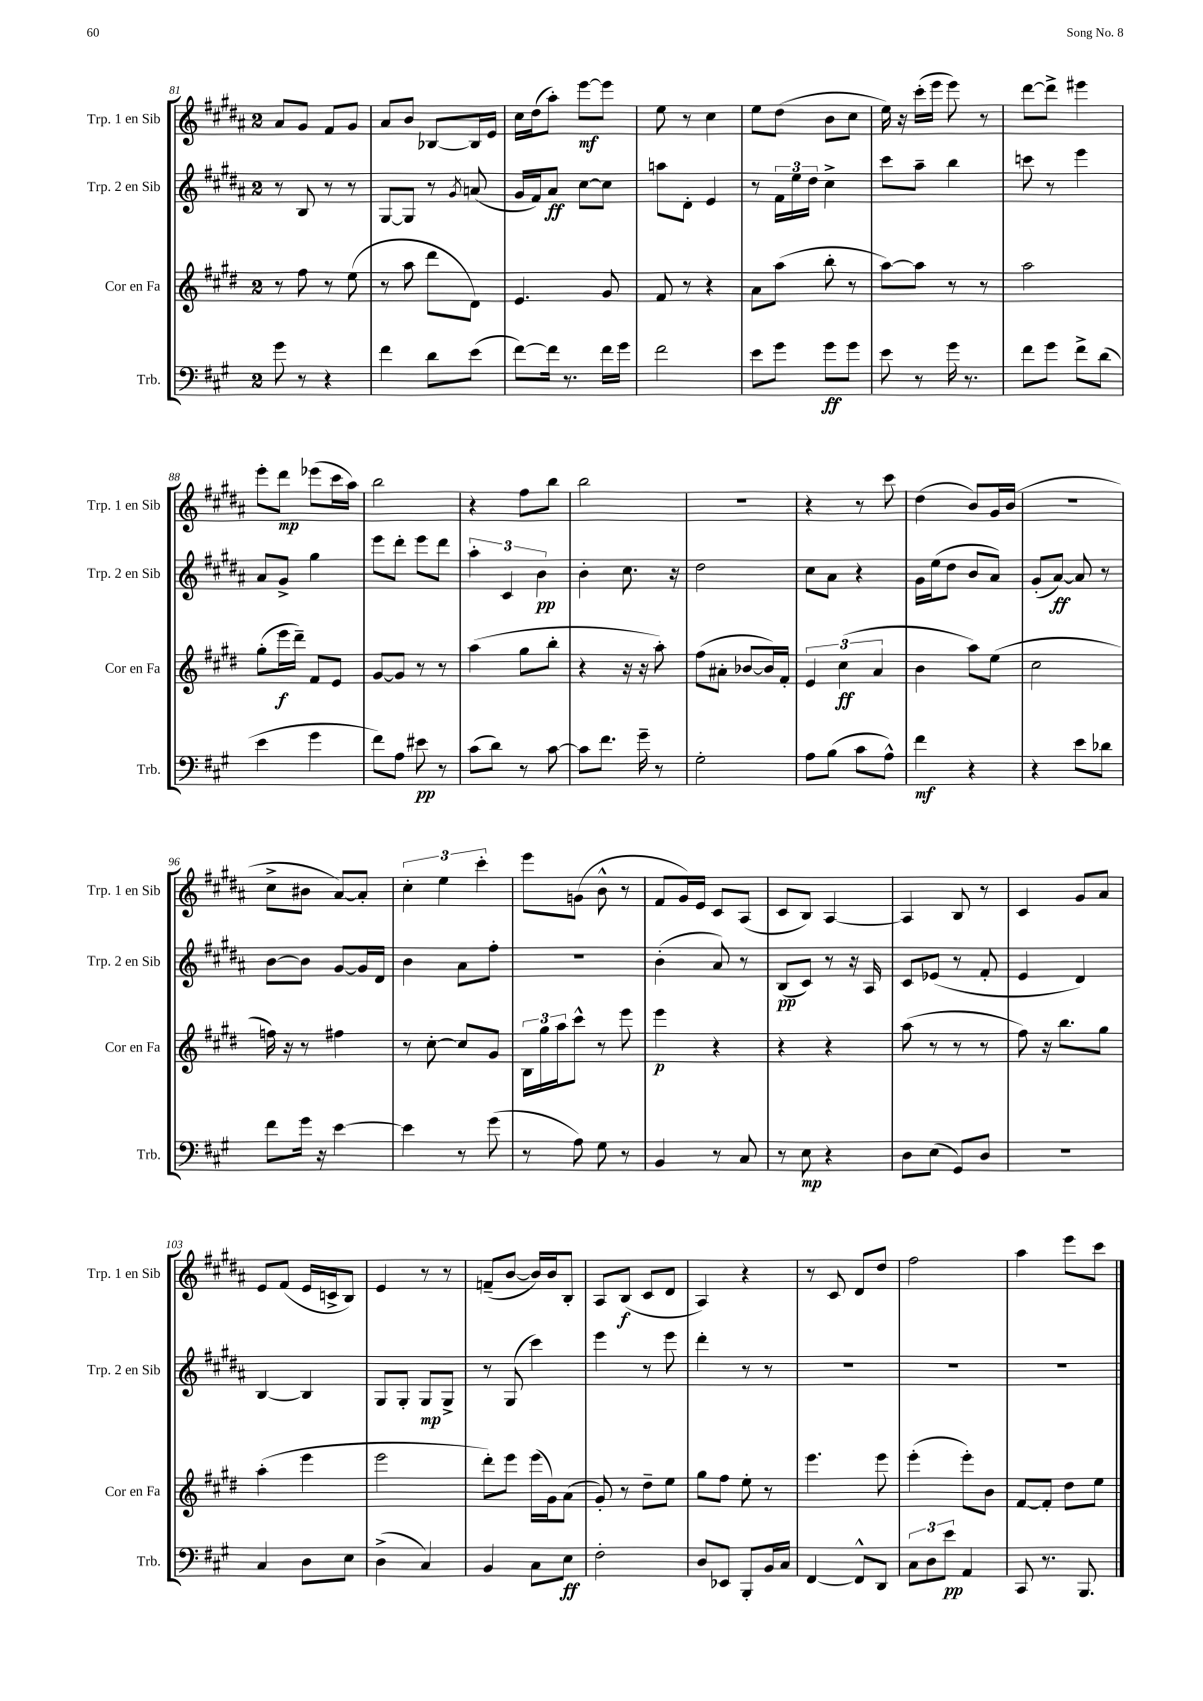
<<
\new StaffGroup <<
\new Staff = "s0" \with { instrumentName = "Trp. 1 en Sib" shortInstrumentName = "Trp. 1 en Sib" } {
    \clef treble \key b \major \once \override Staff.TimeSignature.style = #'single-digit \time 2/4
    ais'8 gis'8 fis'8 gis'8 |
    ais'8 b'8 bes8~ bes16 e'16 |
    cis''16 dis''16( ais''8-.) e'''8~\mf e'''8 |
    e''8 r8 cis''4 |
    e''8 dis''8( b'8 cis''8 |
    e''16) r16 cis'''16-.( e'''16 e'''8) r8 |
    dis'''8~ dis'''8-> eis'''4 |
    e'''8-. dis'''8\mp ees'''8( cis'''16 ais''16) |
    b''2 |
    r4 fis''8 b''8 |
    b''2 |
    R2 |
    r4 r8 cis'''8 |
    dis''4( b'8) gis'16 b'16( |
    r2 |
    cis''8-> bis'8 ais'8~) ais'8-. |
    \tuplet 3/2 { cis''4-. e''4 cis'''4-. } |
    e'''8 g'8( b'8-^ r8 |
    fis'8 gis'16) e'16 cis'8 ais8( |
    cis'8 b8) ais4~ |
    ais4 b8 r8 |
    cis'4 gis'8 ais'8 |
    e'8 fis'8( e'16 c'16-> b8) |
    e'4 r8 r8 |
    f'8--( b'8~ b'16) b'16 b8-. |
    ais8 b8\f( cis'8 dis'8 |
    ais4) r4 |
    r8 cis'8 dis'8 dis''8 |
    fis''2 |
    ais''4 e'''8 cis'''8 \bar "|." |
}
\new Staff = "s1" \with { instrumentName = "Trp. 2 en Sib" shortInstrumentName = "Trp. 2 en Sib" } {
    \clef treble \key b \major \once \override Staff.TimeSignature.style = #'single-digit \time 2/4
    r8 b8 r8 r8 |
    gis8~ gis8 r8 \acciaccatura { gis'8 } a'8( |
    gis'16 fis'16) ais'8\ff cis''8~ cis''8 |
    a''8 dis'8-. e'4 |
    r8 \tuplet 3/2 { fis'16 e''16 dis''16 } cis''4-> |
    cis'''8 ais''8-- b''4 |
    c'''8 r8 e'''4 |
    ais'8 gis'8-> gis''4 |
    e'''8 dis'''8-. e'''8 dis'''8 |
    \tuplet 3/2 { ais''4-. cis'4 b'4\pp } |
    b'4-. cis''8. r16 |
    dis''2 |
    cis''8 ais'8 r4 |
    gis'16 e''16( dis''8 b'8 ais'8) |
    gis'8-.( ais'8~\ff) ais'8 r8 |
    b'8~ b'8 gis'8~ gis'16 dis'16 |
    b'4 ais'8 fis''8-. |
    R2 |
    b'4-.( ais'8) r8 |
    b8\pp( cis'8) r8 r16 ais16 |
    cis'8 ees'8( r8 fis'8-. |
    e'4 dis'4) |
    b4~ b4 |
    gis8 gis8-. gis8\mp gis8-> |
    r8 gis8( cis'''4) |
    e'''4 r8 e'''8 |
    dis'''4-. r8 r8 |
    R2 |
    R2 |
    R2 \bar "|." |
}
\new Staff = "s2" \with { instrumentName = "Cor en Fa" shortInstrumentName = "Cor en Fa" } {
    \clef treble \key e \major \once \override Staff.TimeSignature.style = #'single-digit \time 2/4
    r8 fis''8 r8 e''8( |
    r8 a''8 dis'''8 dis'8) |
    e'4. gis'8 |
    fis'8 r8 r4 |
    a'8 a''8( b''8-. r8 |
    a''8~) a''8 r8 r8 |
    a''2 |
    gis''8-.( e'''16\f dis'''16--) fis'8 e'8 |
    gis'8~ gis'8 r8 r8 |
    a''4( gis''8 b''8-. |
    r4 r16 r16 a''8-.) |
    fis''8( ais'8-. bes'8~ bes'16) fis'16-. |
    \tuplet 3/2 { e'4 cis''4\ff( a'4 } |
    b'4 a''8) e''8( |
    cis''2 |
    f''16) r16 r8 fis''4 |
    r8 cis''8~-. cis''8 gis'8 |
    \tuplet 3/2 { b16 gis''16 a''16 } cis'''8-^ r8 e'''8 |
    e'''4\p r4 |
    r4 r4 |
    a''8( r8 r8 r8 |
    fis''8) r16 b''8. gis''8 |
    a''4-.( e'''4 |
    e'''2 |
    dis'''8-.) e'''8 e'''16( gis'16) a'8( |
    gis'8-.) r8 dis''8-- e''8 |
    gis''8 fis''8 e''8-. r8 |
    e'''4. e'''8 |
    e'''4-.( e'''8-.) b'8 |
    fis'8~ fis'8-. dis''8 e''8 \bar "|." |
}
\new Staff = "s3" \with { instrumentName = "Trb." shortInstrumentName = "Trb." } {
    \clef bass \key a \major \once \override Staff.TimeSignature.style = #'single-digit \time 2/4
    gis'8 r8 r4 |
    fis'4 d'8 e'8( |
    fis'8~) fis'16 r8. fis'16 gis'16 |
    fis'2 |
    e'8 gis'8 gis'8\ff gis'8 |
    e'8 r8 gis'16 r8. |
    fis'8 gis'8 fis'8-> d'8( |
    e'4 gis'4 |
    fis'8) a8 eis'8\pp r8 |
    cis'8( d'8) r8 cis'8~ |
    cis'8 fis'8. gis'16-- r8 |
    gis2-. |
    a8 b8( cis'8 a8-^) |
    fis'4\mf r4 |
    r4 e'8 des'8 |
    fis'8 gis'16 r16 e'4~ |
    e'4 r8 gis'8( |
    r8 a8) gis8 r8 |
    b,4 r8 cis8 |
    r8 e8\mp r4 |
    d8 e8( gis,8) d8 |
    R2 |
    cis4 d8 e8 |
    d4->( cis4) |
    b,4 cis8 e8\ff |
    fis2-. |
    d8 ees,8 b,,8-. b,16 cis16 |
    fis,4~ fis,8-^ d,8 |
    \tuplet 3/2 { cis8 d8 e'8\pp } a,4 |
    cis,8 r8. b,,8. \bar "|." |
}
>>
>>
\layout { \context { \Score currentBarNumber = #81 } }
